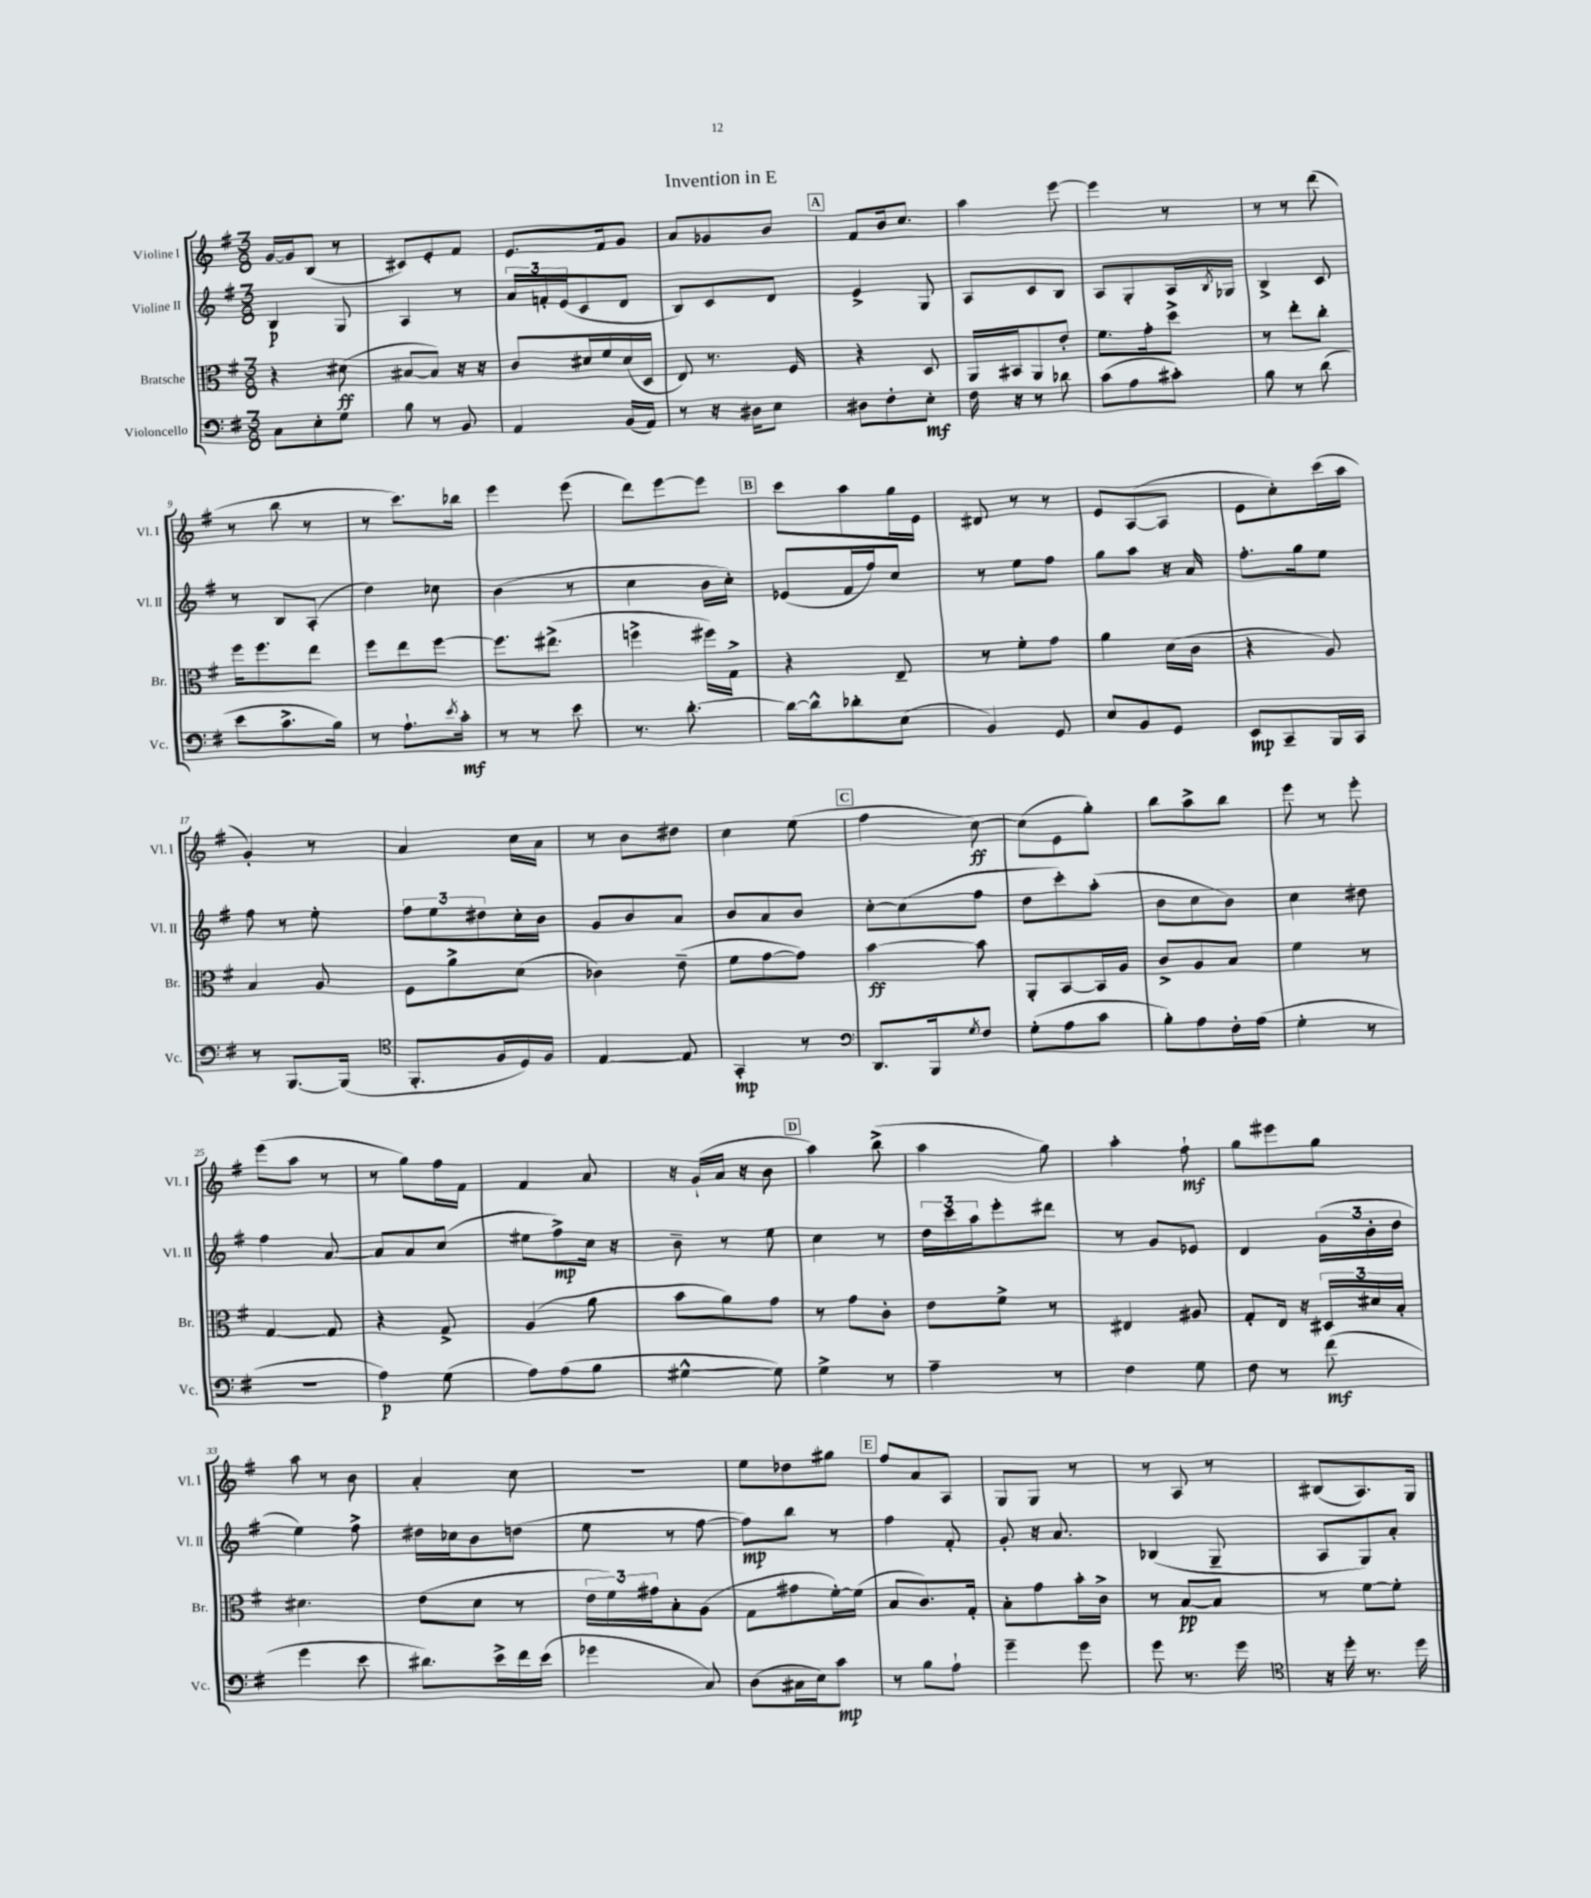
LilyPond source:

\header { title = "Invention in E" }
<<
\new StaffGroup <<
\new Staff = "s0" \with { instrumentName = "Violine I" shortInstrumentName = "Vl. I" } {
    \clef treble \key g \major \numericTimeSignature \time 3/8
    g'16~ g'16 b8( r8 |
    cis'8) e'8-. fis'8 |
    e'8. fis'16 g'8 |
    a'8 ges'8 b'8 |
    \mark \markup { \box "A" } fis'8 b'16 c''8. |
    a''4 e'''8~ |
    e'''4 r8 |
    r8 r8 d'''8( |
    r8 b''8 r8 |
    r8 c'''8.) bes''16 |
    e'''4 e'''8( |
    d'''8) e'''8~ e'''8 |
    \mark \markup { \box "B" } c'''8 a''8 g''16 e'16 |
    dis'8 r8 r8 |
    e'8 a8~( a8 |
    e'8 c''8-.) c'''16( a''16 |
    g'4-.) r8 |
    a'4 c''16 a'16 |
    r8 b'8 dis''8 |
    c''4 e''8( |
    \mark \markup { \box "C" } fis''4 c''8~\ff) |
    c''8( e'8 g''8-.) |
    b''8 a''8-> b''8 |
    e'''8 r8 e'''8-. |
    e'''8( a''8 r8 |
    r8 g''8) fis''16 fis'16 |
    fis'4 a'8 |
    r16 g'16-!( a'16 r16 b'8 |
    \mark \markup { \box "D" } a''4) b''8->( |
    a''4 g''8) |
    a''4-. fis''8-!\mf |
    g''8 eis'''8 g''8 |
    a''8 r8 b'8 |
    a'4-. c''8 |
    R4. |
    e''8 des''8 gis''8 |
    \mark \markup { \box "E" } fis''8 a'8 a8 |
    g8 g8 r8 |
    r8 a8 r8 |
    bis8( a8.) g16 \bar "|." |
}
\new Staff = "s1" \with { instrumentName = "Violine II" shortInstrumentName = "Vl. II" } {
    \clef treble \key g \major \numericTimeSignature \time 3/8
    b4\p g8 |
    a4 r8 |
    \tuplet 3/2 { a'16 f'16-. e'16( } c'8 d'8 |
    b8) c'8 d'8 |
    \mark \markup { \box "A" } e'4-> g8 |
    a8 c'8 b8 |
    a8 g8-. a16 \acciaccatura { b8 } ges16 |
    b4-> c'8 |
    r8 b8 a8-.( |
    d''4) ces''8 |
    b'4( r8 |
    c''4 b'16 c''16-.) |
    \mark \markup { \box "B" } ees'8( fis'16 fis''16) c''8 |
    r8 e''8 fis''8 |
    g''8 a''8 r16 a'16 |
    fis''8.-. g''16 e''8 |
    fis''8 r8 e''8-. |
    \tuplet 3/2 { fis''8 e''8 dis''8 } c''16-. b'16 |
    g'8 b'8 a'8 |
    b'8 a'8 b'8 |
    \mark \markup { \box "C" } c''8~-. c''8( fis''8 |
    d''8 c'''8-.) a''8-.( |
    b'8 c''8 b'8) |
    c''4 dis''8 |
    fis''4 a'8~ |
    a'8 a'8 c''8( |
    eis''8 fis''8->\mp) c''16 r16 |
    b'8-- r8 e''8 |
    \mark \markup { \box "D" } c''4 r8 |
    \tuplet 3/2 { d''16 c'''16 a''16 } e'''8-. dis'''8 |
    r8 g'8 ees'8 |
    d'4 \tuplet 3/2 { g'16( b'16-. d''16 } |
    e''4) fis''8-> |
    dis''16 ces''16 b'8 d''8( |
    e''8 r8 fis''8~ |
    fis''8\mp) b''8 r8 |
    \mark \markup { \box "E" } fis''4 fis'8-. |
    g'8-. r16 a'8. |
    bes4( g8-- |
    a8 g8) a'8-. \bar "|." |
}
\new Staff = "s2" \with { instrumentName = "Bratsche" shortInstrumentName = "Br." } {
    \clef alto \key g \major \numericTimeSignature \time 3/8
    r4 dis'8\ff( |
    bis8~ bis8) r16 r16 |
    c'8 dis'16 fis'16 dis'16( d16 |
    e8) r8. fis16 |
    \mark \markup { \box "A" } r4 d8 |
    a,16 bis,16 a,8 e'8-. |
    fis'8. g'16-. d''8-> |
    r8 e''8-. c''8-. |
    fis''16 fis''8. e''8 |
    fis''8 e''8 fis''8~ |
    fis''8. eis''8.->( |
    f''4-> fis''16) g16-> |
    \mark \markup { \box "B" } r4 e8-- |
    r8 fis'8-. g'8 |
    a'4 d'16( c'16 |
    r4 a8) |
    b4 a8 |
    fis8 a'8-> d'8( |
    ces'4) e'8--( |
    fis'8 g'8~ g'8) |
    \mark \markup { \box "C" } b'4~\ff b'8 |
    a,8-. b,8~ b,16 a16 |
    c'8-> a8 b8 |
    fis'4 r8 |
    g4~ g8 |
    r4 g8-> |
    a4( a'8 |
    b'8 a'8) g'8 |
    \mark \markup { \box "D" } r8 g'8 c'8-. |
    e'8 fis'8-> r8 |
    eis4 ais8 |
    g8-. e16 r16 \tuplet 3/2 { dis16 dis'16 b16-. } |
    dis'4. |
    e'8( d'8 r8 |
    \tuplet 3/2 { e'16 fis'16) gis'16 } b8-. a8( |
    g8 gis'8 fis'16~-.) fis'16( |
    \mark \markup { \box "E" } b8 c'8.) g16-. |
    b8-. g'8 b'16-. c'16-> |
    r8 b8~\pp b8 |
    r8 fis'8~ fis'8-. \bar "|." |
}
\new Staff = "s3" \with { instrumentName = "Violoncello" shortInstrumentName = "Vc." } {
    \clef bass \key g \major \numericTimeSignature \time 3/8
    c8 e8-. g8 |
    b8 r8 b,8 |
    a,4 b,16( a,16) |
    r8 r16 dis16 e8 |
    \mark \markup { \box "A" } dis8 fis8-. e8-.\mf |
    fis16 r16 r8 des'8 |
    c'8( a8 cis'8-.) |
    b8 r8 d'8( |
    e'8 c'8.-> b16) |
    r8 a8.-! \acciaccatura { e'8 } c'16-.\mf |
    r8 r8 e'8 |
    r8. d'8.~-. |
    \mark \markup { \box "B" } d'16~ d'16-^ des'8-. e8( |
    b,4) g,8 |
    e8 b,8 g,8 |
    e,8\mp c,8-- b,,16 c,16 |
    r8 b,,8.~ b,,16( |
    \clef tenor fis,8.-. fis16 d16) fis16 |
    e4~ e8 |
    g,4-.\mp r8 |
    \mark \markup { \box "C" } \clef bass d,8. b,,16 \acciaccatura { g8 } fis8 |
    g8-.( a8 c'8 |
    b8-.) a8 fis16-. a16( |
    g4-. r8 |
    R4. |
    a4\p) g8( |
    a8) a8( b8 |
    gis4~-^ gis8) |
    \mark \markup { \box "D" } g4-> r8 |
    a4-- r8 |
    fis4 g8 |
    fis8 r8 fis'8\mf( |
    g'4 e'8 |
    dis'8.) e'16-> fis'16 e'16( |
    ges'4 c8) |
    d8( cis16 e16) c'8\mp |
    \mark \markup { \box "E" } r8 b8 a8-! |
    g'4-- g'8 |
    g'8 r8. g'16 |
    \clef tenor r16 d''16-. r8. d''16 \bar "|." |
}
>>
>>
